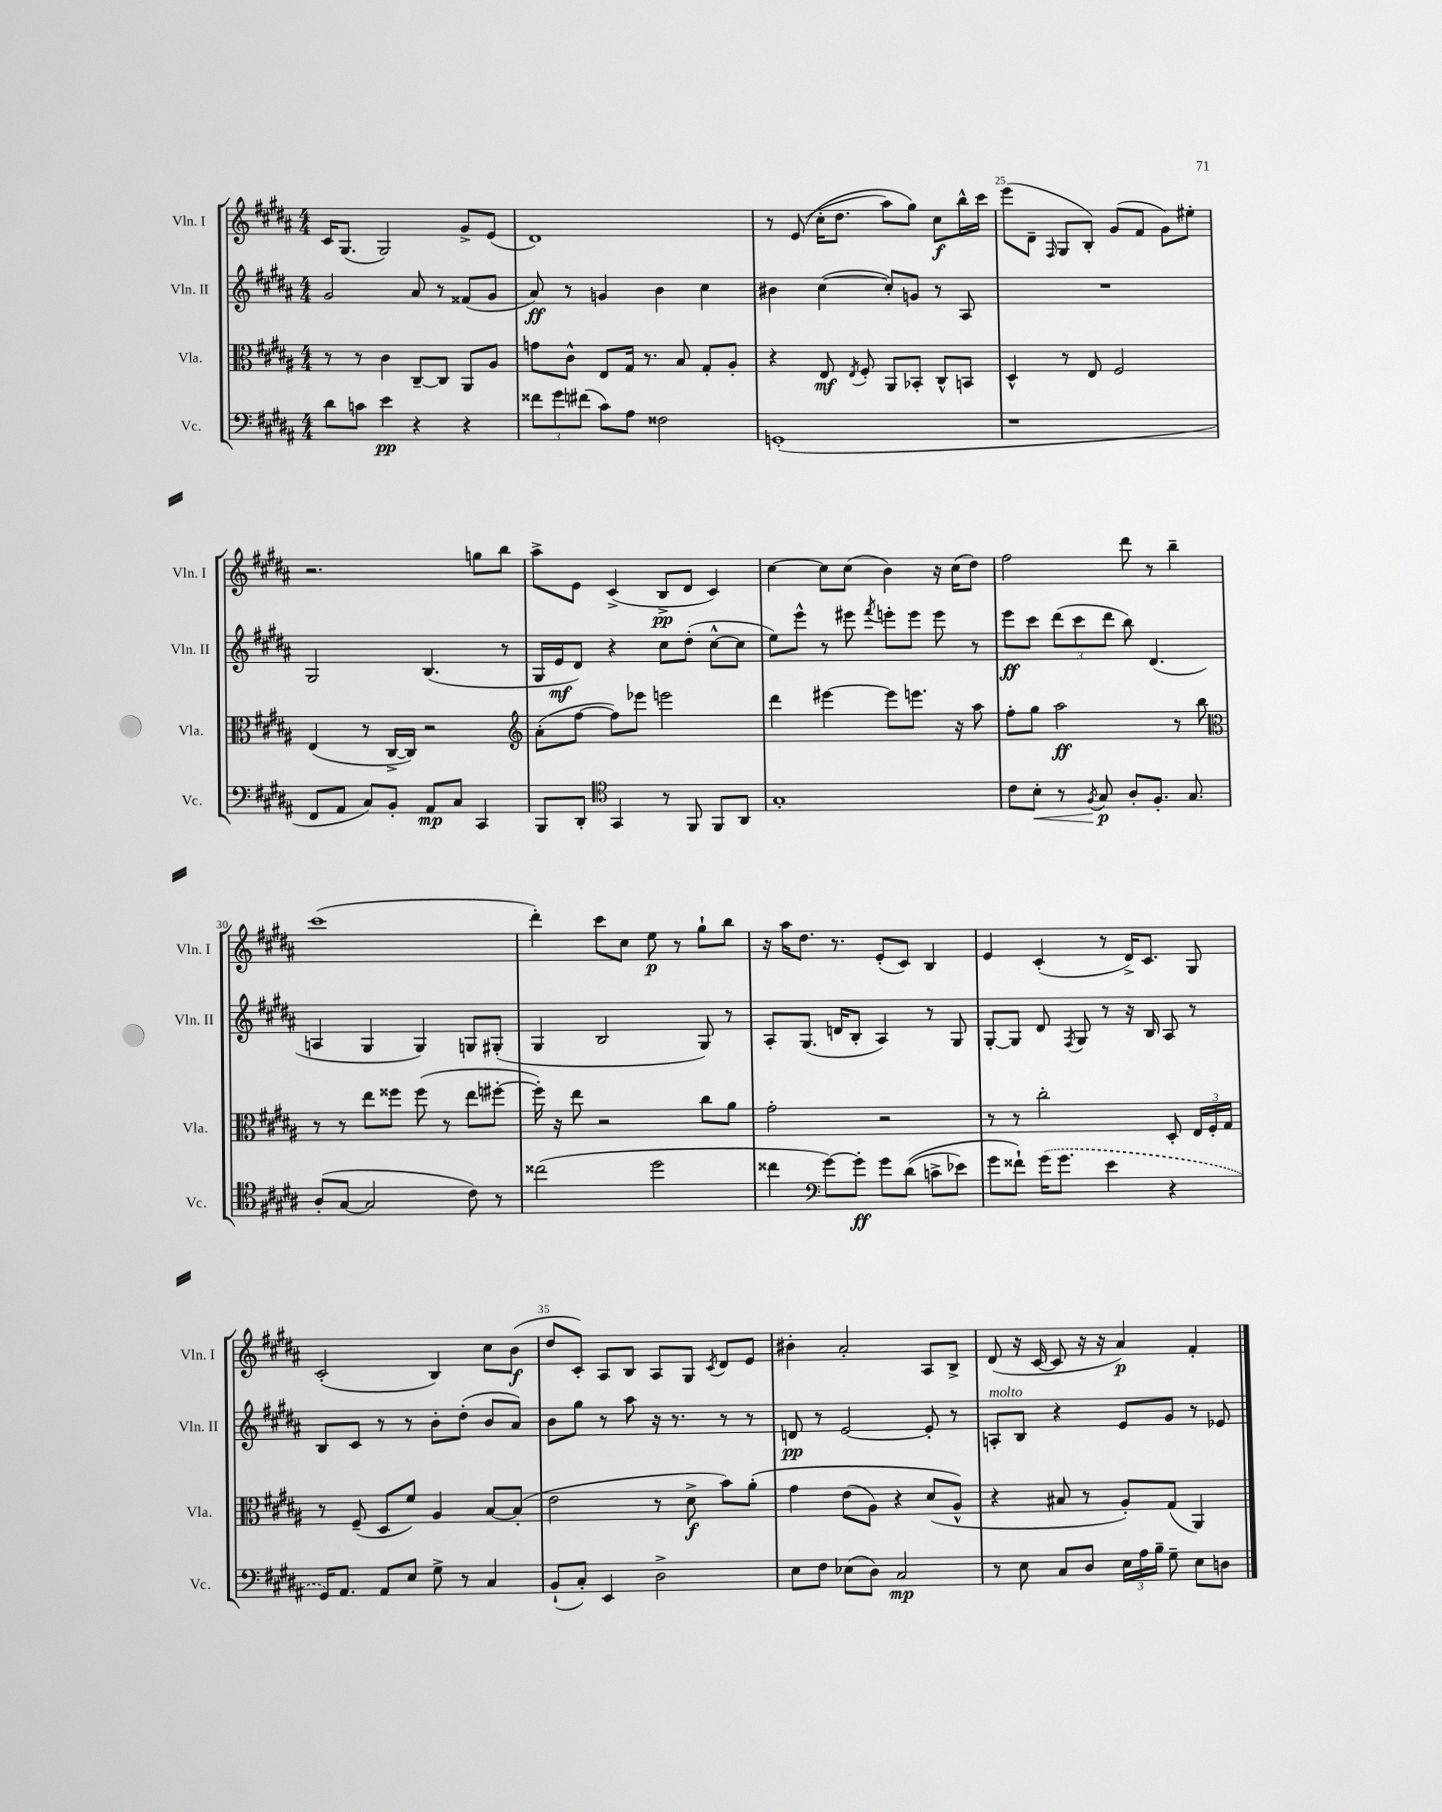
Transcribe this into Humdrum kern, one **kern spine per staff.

**kern	**dynam	**kern	**dynam	**kern	**dynam	**kern	**dynam
*part4	*part4	*part3	*part3	*part2	*part2	*part1	*part1
*staff4	*staff4	*staff3	*staff3	*staff2	*staff2	*staff1	*staff1
*I"Vc.	*	*I"Vla.	*	*I"Vln. II	*	*I"Vln. I	*
*I'Vc.	*	*I'Vla.	*	*I'Vln. II	*	*I'Vln. I	*
*clefF4	*	*clefC3	*	*clefG2	*	*clefG2	*
*k[f#c#g#d#a#]	*	*k[f#c#g#d#a#]	*	*k[f#c#g#d#a#]	*	*k[f#c#g#d#a#]	*
*M4/4	*	*M4/4	*	*M4/4	*	*M4/4	*
=22	=22	=22	=22	=22	=22	=22	=22
8d#\L	.	8r	.	2g#/	.	16c#/KL	.
.	.	.	.	.	.	(8.G#/J	.
8cn\J	.	8r	.	.	.	.	.
4e\	pp	4c#\	.	.	.	2G#/)	.
4r	.	[8C#~/L	.	8a#/	.	.	.
.	.	8C#/J]	.	8r	.	.	.
4r	.	8AA#/L	.	(8f##X/L	.	8g#^/L	.
.	.	8A#/J	.	8g#/J	.	(8e/J	.
=23	=23	=23	=23	=23	=23	=23	=23
12f##X\L	.	8gn\L	.	8a#/)	ff	1d#)	.
12g#\	.	.	.	.	.	.	.
.	.	8c#^^\J	.	8r	.	.	.
(12f#X\J	.	.	.	.	.	.	.
8c#\L)	.	8E/L	.	4gn/	.	.	.
8A#\J	.	16G#/Jk	.	.	.	.	.
.	.	8.r	.	.	.	.	.
2F##X\	.	.	.	4b\	.	.	.
.	.	8B/	.	.	.	.	.
.	.	8G#'/L	.	4cc#\	.	.	.
.	.	8A#'/J	.	.	.	.	.
=24	=24	=24	=24	=24	=24	=24	=24
(1GGn'	.	4r	.	4b#X\	.	8r	.
.	.	.	.	.	.	((8e/	.
.	.	8E/	mf	([4cc#\	.	16cc#'\KL	.
.	.	.	.	.	.	8.dd#\J	.
.	.	8qE/	.	.	.	.	.
.	.	8F#'/	.	.	.	.	.
.	.	8AA#/L	.	8cc#'/L])	.	8aa#\L)	.
.	.	8BB-X'/J	.	8gn/J	.	8gg#\J)	.
.	.	8C#^^/L	.	8r	.	8cc#\L	f
.	.	8BBn/J	.	8A#/	.	16bb^^\L	.
.	.	.	.	.	.	16ccc#\JJ	.
=25	=25	=25	=25	=25	=25	=25	=25
1r	.	4D#^^/	.	1r	.	(8eee\L	.
.	.	.	.	.	.	8d#~\J	.
.	.	.	.	.	.	16qqF#/	.
.	.	8r	.	.	.	8G#/L	.
.	.	8E/	.	.	.	8B'/J)	.
.	.	2F#/	.	.	.	(8g#/L	.
.	.	.	.	.	.	8f#/J	.
.	.	.	.	.	.	8g#\L)	.
.	.	.	.	.	.	8ee#X'\J	.
!!LO:LB:g=z
=26	=26	=26	=26	=26	=26	=26	=26
8FF#/L	.	(4E/	.	2G#/	.	2.r	.
8AA#/J	.	.	.	.	.	.	.
8C#/L)	.	8r	.	.	.	.	.
8BB'/J	.	[16C#^/LL	.	.	.	.	.
.	.	16C#/JJ])	.	.	.	.	.
8AA#/L	mp	2r	.	(4.B/	.	.	.
8C#/J	.	.	.	.	.	.	.
4CC#/	.	.	.	.	.	8ggn\L	.
.	.	.	.	8r	.	8bb\J	.
=27	=27	=27	=27	=27	=27	=27	=27
*	*	*clefG2	*	*	*	*	*
8BBB/L	.	(8a#'\L	.	16G#/LL	.	8aa#^\L	.
.	.	.	.	16e/J	mf	.	.
8DD#'/J	.	[8ff#\J	.	8d#/J)	.	8e\J	.
*clefC4	*	*	*	*	*	*	*
4GG#/	.	8ff#\L])	.	4r	.	(4c#^/	.
.	.	8eee-X\J	.	.	.	.	.
8r	.	2eeen\	.	8cc#\L	.	8B^/L	pp
8FF#/	.	.	.	(8dd#'\J	.	8d#/J	.
8FF#/L	.	.	.	[8cc#^^\L	.	4c#/)	.
8AA#/J	.	.	.	8cc#\J]	.	.	.
=28	=28	=28	=28	=28	=28	=28	=28
1G#'	.	4ddd#\	.	8ee\L)	.	[4cc#\	.
.	.	.	.	8eee^^\J	.	.	.
.	.	[4eee#X\	.	8r	.	8cc#\L]	.
.	.	.	.	8eee#X\	.	(8cc#\J	.
.	.	.	.	8qfff#/	.	.	.
.	.	8eee#\L]	.	8eeen'\L	.	4b\)	.
.	.	8.eeen\J	.	8eee\J	.	.	.
.	.	.	.	8eee\	.	16r	.
.	.	16r	.	.	.	(16cc#\KL	.
.	.	8aa#\	.	8r	.	8dd#\J)	.
=29	=29	=29	=29	=29	=29	=29	=29
8c#\L	.	8ff#'\L	.	8eee\L	ff	2ff#\	.
!	!LO:HP:b	!	!	!	!	!	!
8B'\J	<	8gg#\J	.	8ccc#\J	.	.	.
8r	.	2aa#\	ff	(12ddd#\L	.	.	.
.	.	.	.	12ccc#\	.	.	.
8qF#/	.	.	.	.	.	.	.
8G#/	p	.	.	.	.	.	.
.	.	.	.	12ddd#\J	.	.	.
8A#'/L	[	.	.	8bb\)	.	8ddd#\	.
8.F#'/J	.	.	.	(4.d#/	.	8r	.
.	.	8r	.	.	.	4bb~\	.
8.G#/	.	.	.	.	.	.	.
.	.	8bb\	.	.	.	.	.
!!LO:LB:g=z
=30	=30	=30	=30	=30	=30	=30	=30
*	*	*clefC3	*	*	*	*	*
(8A#'/L	.	8r	.	4An/	.	(1ccc#	.
[8G#/J	.	8r	.	.	.	.	.
2G#/]	.	8ee\L	.	4G#/	.	.	.
.	.	8ff##X\J	.	.	.	.	.
.	.	(8ff##\	.	4G#/)	.	.	.
.	.	8r	.	.	.	.	.
8c#\)	.	8ee\L	.	8Gn/L	.	.	.
8r	.	[8ff#X'\J	.	(8G#X'/J	.	.	.
=31	=31	=31	=31	=31	=31	=31	=31
(2cc##X\	.	16ff#'\])	.	4G#/	.	4ddd#'\)	.
.	.	16r	.	.	.	.	.
.	.	8ee\	.	.	.	.	.
.	.	2r	.	2B/	.	8ccc#\L	.
.	.	.	.	.	.	8cc#\J	.
2dd#\	.	.	.	.	.	8ee\	p
.	.	.	.	.	.	8r	.
.	.	8cc#\L	.	8G#/)	.	8gg#`\L	.
.	.	8a#\J	.	8r	.	8bb\J	.
=32	=32	=32	=32	=32	=32	=32	=32
4cc##X\	.	2g#'\	.	8A#'/L	.	16r	.
.	.	.	.	.	.	16aa#\KL	.
.	.	.	.	(8.G#/J	.	8.dd#\J	.
*clefF4	*	*	*	*	*	*	*
[8g#\L)	.	.	.	.	.	.	.
.	.	.	.	16dn/KL	.	8.r	.
8g#'\J]	ff	.	.	8B'/J	.	.	.
8g#\L	.	2r	.	4A#/)	.	(8e'/L	.
((8d#\J	.	.	.	.	.	8c#/J)	.
8cn^\L	.	.	.	8r	.	4B/	.
8e-X\J)	.	.	.	8G#/	.	.	.
=33	=33	=33	=33	=33	=33	=33	=33
8g#\L	.	8r	.	[8G#'/L	.	4e/	.
8f##X`\J)	.	8r	.	8G#/J]	.	.	.
(16g#\KL	.	2cc#'\	.	8d#/	.	(4c#'/	.
8.g#\J	.	.	.	.	.	.	.
.	.	.	.	8qF#/	.	.	.
.	.	.	.	8G#/	.	.	.
4e\	.	.	.	8r	.	8r	.
.	.	.	.	16r	.	16d#^/KL)	.
.	.	.	.	16B/	.	8.c#/J	.
4r	.	8D#'/	.	8A#/	.	.	.
.	.	24E/LL	.	8r	.	8G#/	.
.	.	24F#'/	.	.	.	.	.
.	.	24G#/JJ	.	.	.	.	.
!!LO:LB:g=z
=34	=34	=34	=34	=34	=34	=34	=34
16GG#/KL)	.	8r	.	8B/L	.	(2c#'/	.
8.AA#/J	.	.	.	.	.	.	.
.	.	(8F#~/	.	8c#/J	.	.	.
8AA#/L	.	8D#/L	.	8r	.	.	.
8E/J	.	8f#/J)	.	8r	.	.	.
8G#^\	.	4A#/	.	8b'\L	.	4B/)	.
8r	.	.	.	(8dd#'\J	.	.	.
4C#/	.	[8B/L	.	8b/L	.	8cc#\L	.
.	.	(8B'/J]	.	8a#/J)	.	(8b\J	f
=35	=35	=35	=35	=35	=35	=35	=35
(8BB`/L	.	2e\	.	8b\L	.	8dd#/L	.
8C#'/J)	.	.	.	8gg#\J	.	8c#'/J)	.
4EE/	.	.	.	8r	.	8A#/L	.
.	.	.	.	8aa#\	.	8B/J	.
2D#^\	.	8r	.	16r	.	8A#/L	.
.	.	.	.	8.r	.	.	.
.	.	8d#^\	f	.	.	8G#/J	.
.	.	.	.	.	.	8qc#/	.
.	.	8b\L)	.	8r	.	8d#/L	.
.	.	(8a#'\J	.	8r	.	8e/J	.
=36	=36	=36	=36	=36	=36	=36	=36
8E\L	.	4g#\	.	8dn/	pp	4b#X'\	.
8F#\J	.	.	.	8r	.	.	.
(8E-X\L	.	(8e\L	.	[2e/	.	2a#'/	.
8D#\J)	.	8A#\J)	.	.	.	.	.
2C#/	mp	4r	.	.	.	.	.
.	.	(8d#/L	.	8e'/]	.	8A#/L	.
.	.	8A#^^/J)	.	8r	.	8B^/J	.
=37	=37	=37	=37	=37	=37	=37	=37
!	!	!	!	!LO:TX:a:i:t=molto	!	!	!
8r	.	4r	.	8An'/L	.	(8d#/	.
8E\	.	.	.	8B/J	.	16r	.
.	.	.	.	.	.	[16c#/	.
8C#/L	.	8B#X/	.	4r	.	8c#/]	.
8D#/J	.	8r	.	.	.	16r	.
.	.	.	.	.	.	16r	.
24E\LL	.	8A#'/L)	.	8e/L	.	4a#/)	p
24A#\	.	.	.	.	.	.	.
24B~\JJ	.	.	.	.	.	.	.
8G#~\	.	(8G#/J	.	8g#/J	.	.	.
8E\L	.	4AA#/)	.	8r	.	4f#'/	.
8Dn\J	.	.	.	8e-X/	.	.	.
==	==	==	==	==	==	==	==
*-	*-	*-	*-	*-	*-	*-	*-
